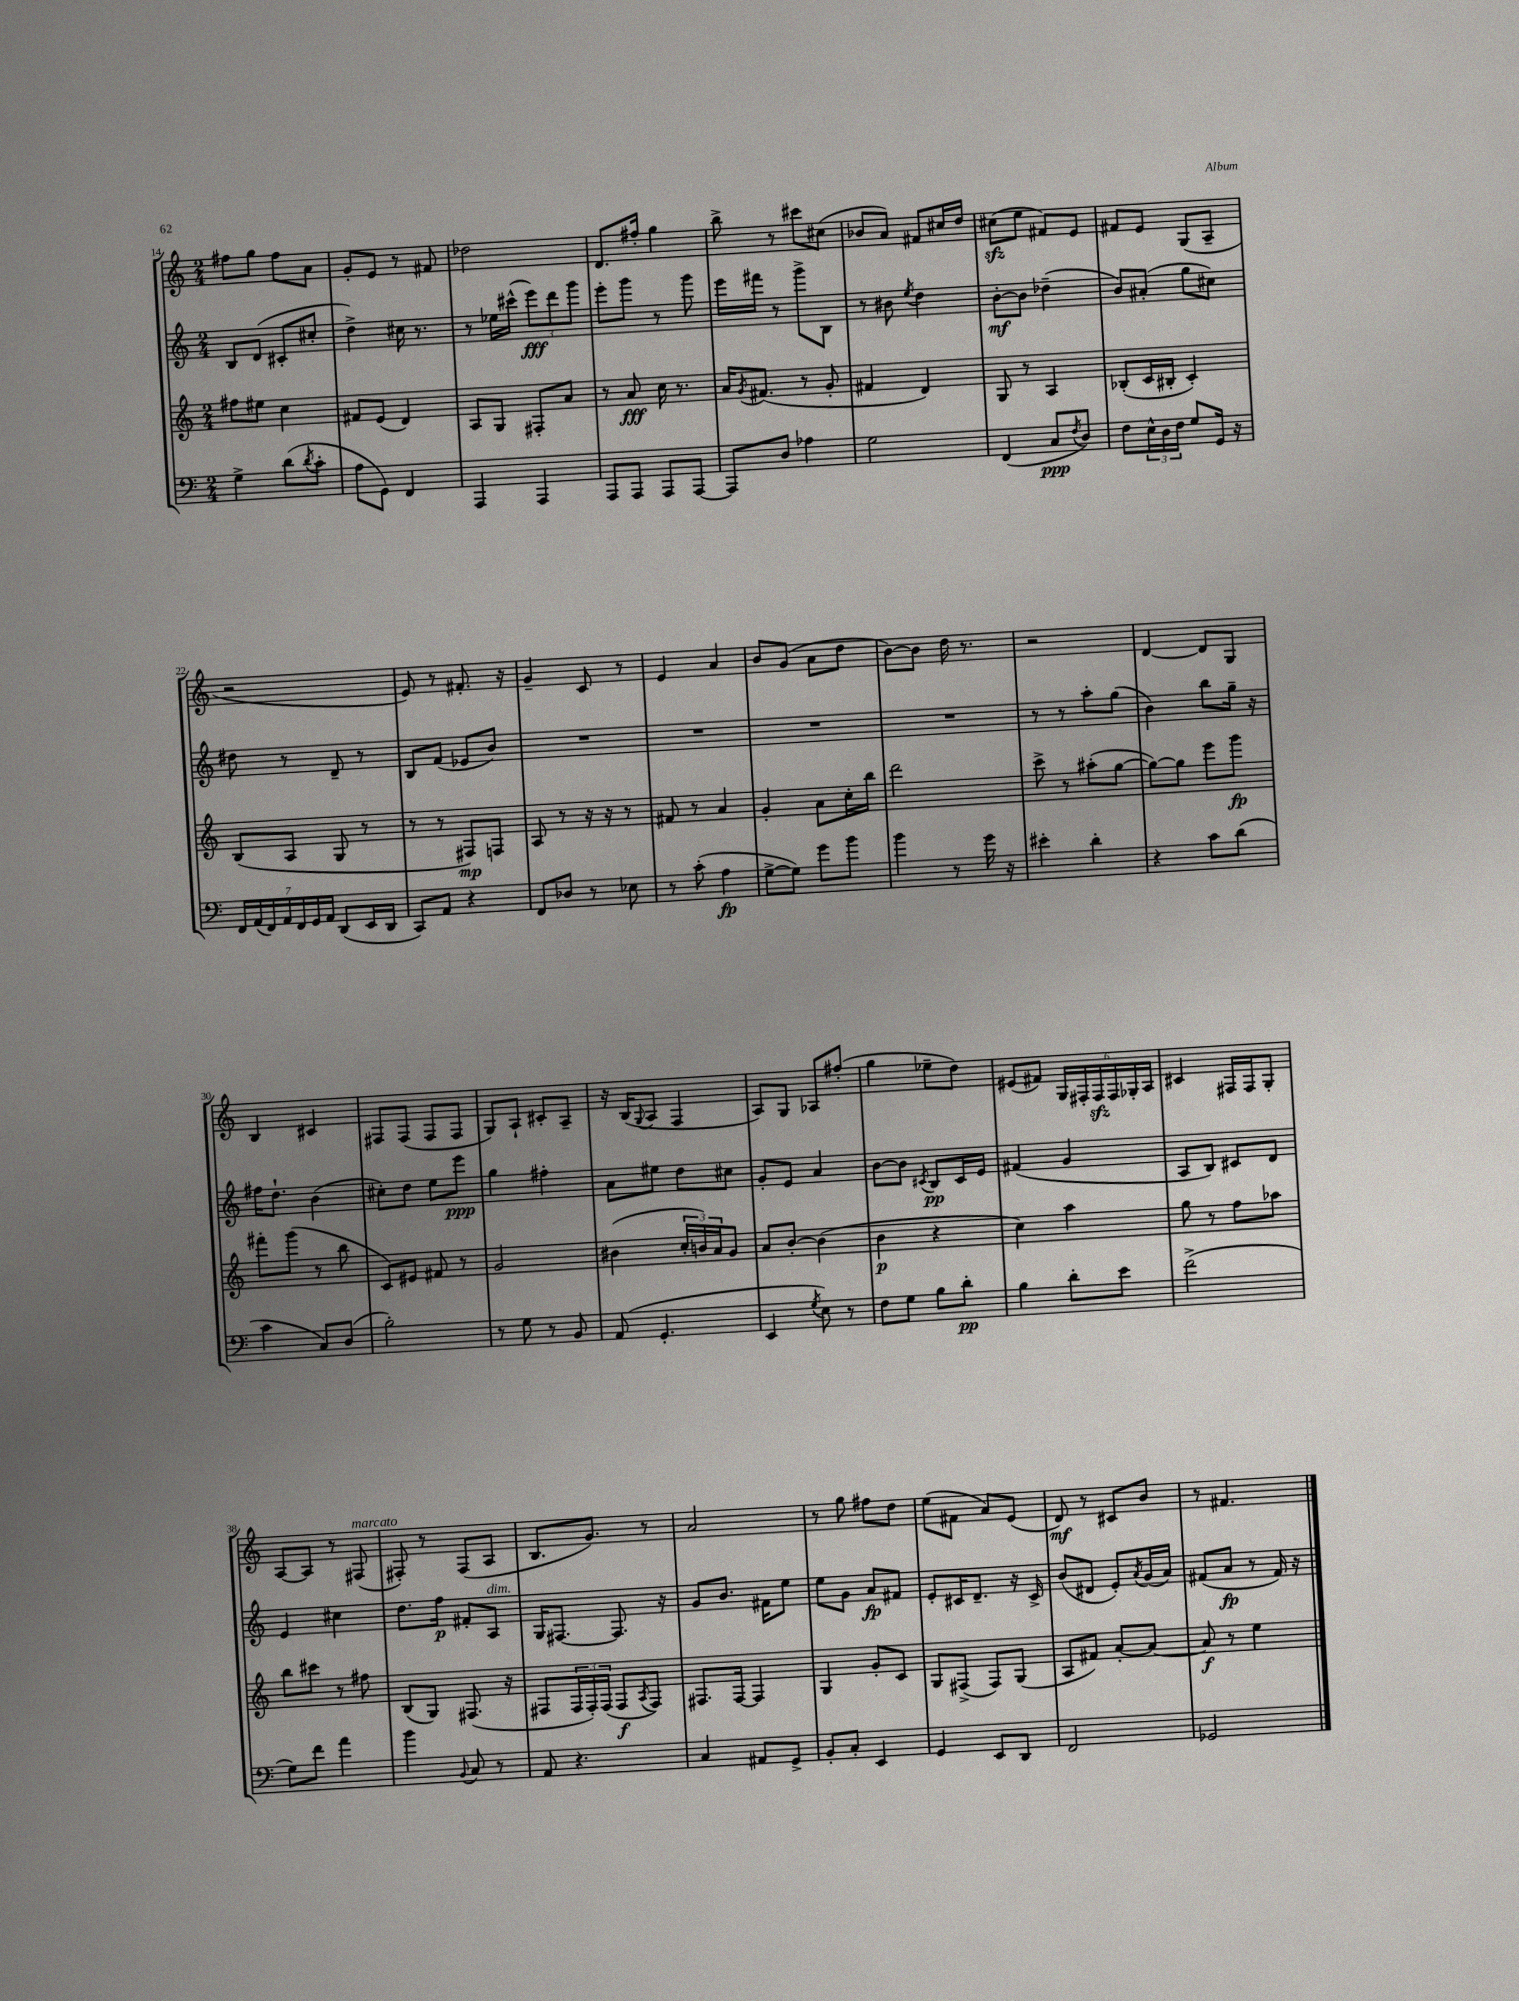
<<
\new StaffGroup <<
\new Staff = "s0" {
    \clef treble \key c \major \numericTimeSignature \time 2/4
    fis''8 g''8 fis''8 a'8 |
    g'8-. e'8 r8 fis'8 |
    des''2 |
    d'8. fis''16-. g''4 |
    b''8-> r8 cis'''8 cis''8( |
    bes'8 a'8) fis'8 cis''16 d''16 |
    cis''8\sfz( e''8 fis'8) e'8 |
    fis'8 e'8 g8( a8-- |
    r2 |
    e'8) r8 fis'8.-. r16 |
    g'4-- c'8 r8 |
    e'4 a'4 |
    b'8 g'8( a'8 d''8 |
    b'8~) b'8 d''16 r8. |
    r2 |
    d'4~ d'8 g8 |
    b4 cis'4 |
    fis8 fis8( fis8 fis8 |
    g8) a8-! cis'8-. a8-- |
    r16 b16( \appoggiatura { g8 } a8 f4 |
    a8) g8 aes8 fis''8-.( |
    g''4 ees''8-- d''8) |
    eis'8( fis'8) \tuplet 6/4 { g16 fis16-. fis16\sfz fis16 ges16-. a16 } |
    cis'4 fis16 fis16 g8-. |
    a8~ a8 r8 fis8^\markup { \italic "marcato" }( |
    fis8-.) r8 fis8( a8 |
    b8. g'8.) r8 |
    a'2 |
    r8 g''8 fis''8 d''8 |
    e''8( fis'8 a'8) e'8( |
    d'8\mf) r8 cis'8 b'8 |
    r8 fis'4. \bar "|." |
}
\new Staff = "s1" {
    \clef treble \key c \major \numericTimeSignature \time 2/4
    b8 d'8( cis'8-. cis''8-. |
    d''4->) cis''16 r8. |
    r8 ees''16 cis'''16-^( \tuplet 3/2 { e'''8\fff) d'''8 g'''8 } |
    e'''8-. g'''8 r8 g'''8 |
    e'''16 fis'''16 r8 g'''8-> b8 |
    r8 bis'8 \acciaccatura { e''8 } d''4 |
    b'8~-.\mf b'8 des''4--( |
    b'8) ais'8-.( g''8 cis''8) |
    dis''8 r8 d'8-- r8 |
    b8 f'8( ees'8 b'8) |
    R2 |
    R2 |
    R2 |
    R2 |
    r8 r8 a''8-. g''8( |
    b'4) b''8 g''16-- r16 |
    fis''16 d''8.-! b'4( |
    cis''8-.) d''8 e''8 e'''8\ppp |
    g''4 fis''4-. |
    a'8 eis''8 d''8 cis''8 |
    g'8-. e'8 a'4 |
    b'8~ b'8 \acciaccatura { cis'8 } b8\pp cis'16 e'16 |
    fis'4( g'4 |
    a8 b8) cis'8 d'8 |
    e'4 cis''4 |
    d''8. f''16\p fis'8-. a8^\markup { \italic "dim." } |
    g16 fis8.~ fis8. r16 |
    g'8 b'8. fis'16 e''8 |
    e''8 g'8 a'8\fp fis'8 |
    e'8-. cis'16 d'8.-- r16 cis'16-> |
    b'8( dis'8 e'8-.) \acciaccatura { a'8 } g'16( a'16) |
    fis'8( a'8\fp r8 fis'16) r16 \bar "|." |
}
\new Staff = "s2" {
    \clef treble \key c \major \numericTimeSignature \time 2/4
    fis''8 eis''8 c''4 |
    fis'8 e'8( d'4) |
    a8 g8 fis8-. a'8 |
    r8 a'8\fff c''16 r8. |
    a'16 \acciaccatura { g'8 } fis'8.( r8 g'8-. |
    fis'4 d'4) |
    g8 r8 a4 |
    bes8-.( c'16 bis16-. c'4-.) |
    b8( a8 g8 r8 |
    r8 r8 fis8\mp) f8 |
    a8 r8 r16 r16 r8 |
    fis'8 r8 a'4 |
    g'4-. a'8 c''16-. b''16 |
    d'''2 |
    c'''8-> r8 ais''8-.( g''8~ |
    g''8~) g''8 e'''8 g'''8\fp |
    fis'''8-. g'''8( r8 b''8 |
    c'8) eis'8 fis'8 r8 |
    g'2 |
    bis'4( \tuplet 3/2 { c''16-. b'16) a'16 } g'8 |
    a'8 b'8~-. b'4( |
    b'4\p r4 |
    c''4) a''4 |
    g''8 r8 f''8 aes''8 |
    b''8 cis'''8 r8 fis''8 |
    b8( g8) fis8.( r16 |
    fis8 \tuplet 3/2 { fis16 fis16-.) fis16( } fis8\f \acciaccatura { a8 } fis8) |
    fis8. fis16~ fis4 |
    g4 g'8-. c'8 |
    g8 fis8->( fis8) g8( |
    a8 fis'8) a'8~-. a'8~ |
    a'8\f r8 e''4 \bar "|." |
}
\new Staff = "s3" {
    \clef bass \key c \major \numericTimeSignature \time 2/4
    g4-> d'8( \acciaccatura { d'8 } c'8-. |
    a8 g,8) f,4 |
    a,,4 a,,4 |
    a,,8 a,,8 a,,8 a,,8~ |
    a,,8 d8 aes4 |
    g2 |
    f,4( c8\ppp \acciaccatura { f8 } d8) |
    f8 \tuplet 3/2 { e16-^ d16 f16 } g8 g,16 r16 |
    \tuplet 7/4 { f,16 a,16( f,16) a,16 f,16 g,16 a,16 } d,8( e,16 d,16 |
    c,8) a,8 r4 |
    f,8 des8 r8 ees8 |
    r8 c'8-.( a4\fp |
    g8~-> g8) g'8 b'8 |
    b'4 r8 g'16 r16 |
    eis'4-. d'4-. |
    r4 c'8 d'8( |
    c'4 c8) d8( |
    b2-.) |
    r8 g8 r8 b,8 |
    a,8( g,4.-. |
    e,4 \acciaccatura { g8 } e8) r8 |
    f8 g8 b8 d'8-.\pp |
    b4 d'8-. e'8 |
    f'2->( |
    g8) f'8 a'4 |
    b'4 \appoggiatura { b,8 } c8 r8 |
    a,8 r4. |
    c4 ais,8 g,8-> |
    b,8-. c8-. e,4 |
    g,4 e,8 d,8 |
    f,2 |
    ges,2 \bar "|." |
}
>>
>>
\layout { \context { \Score currentBarNumber = #14 } }
